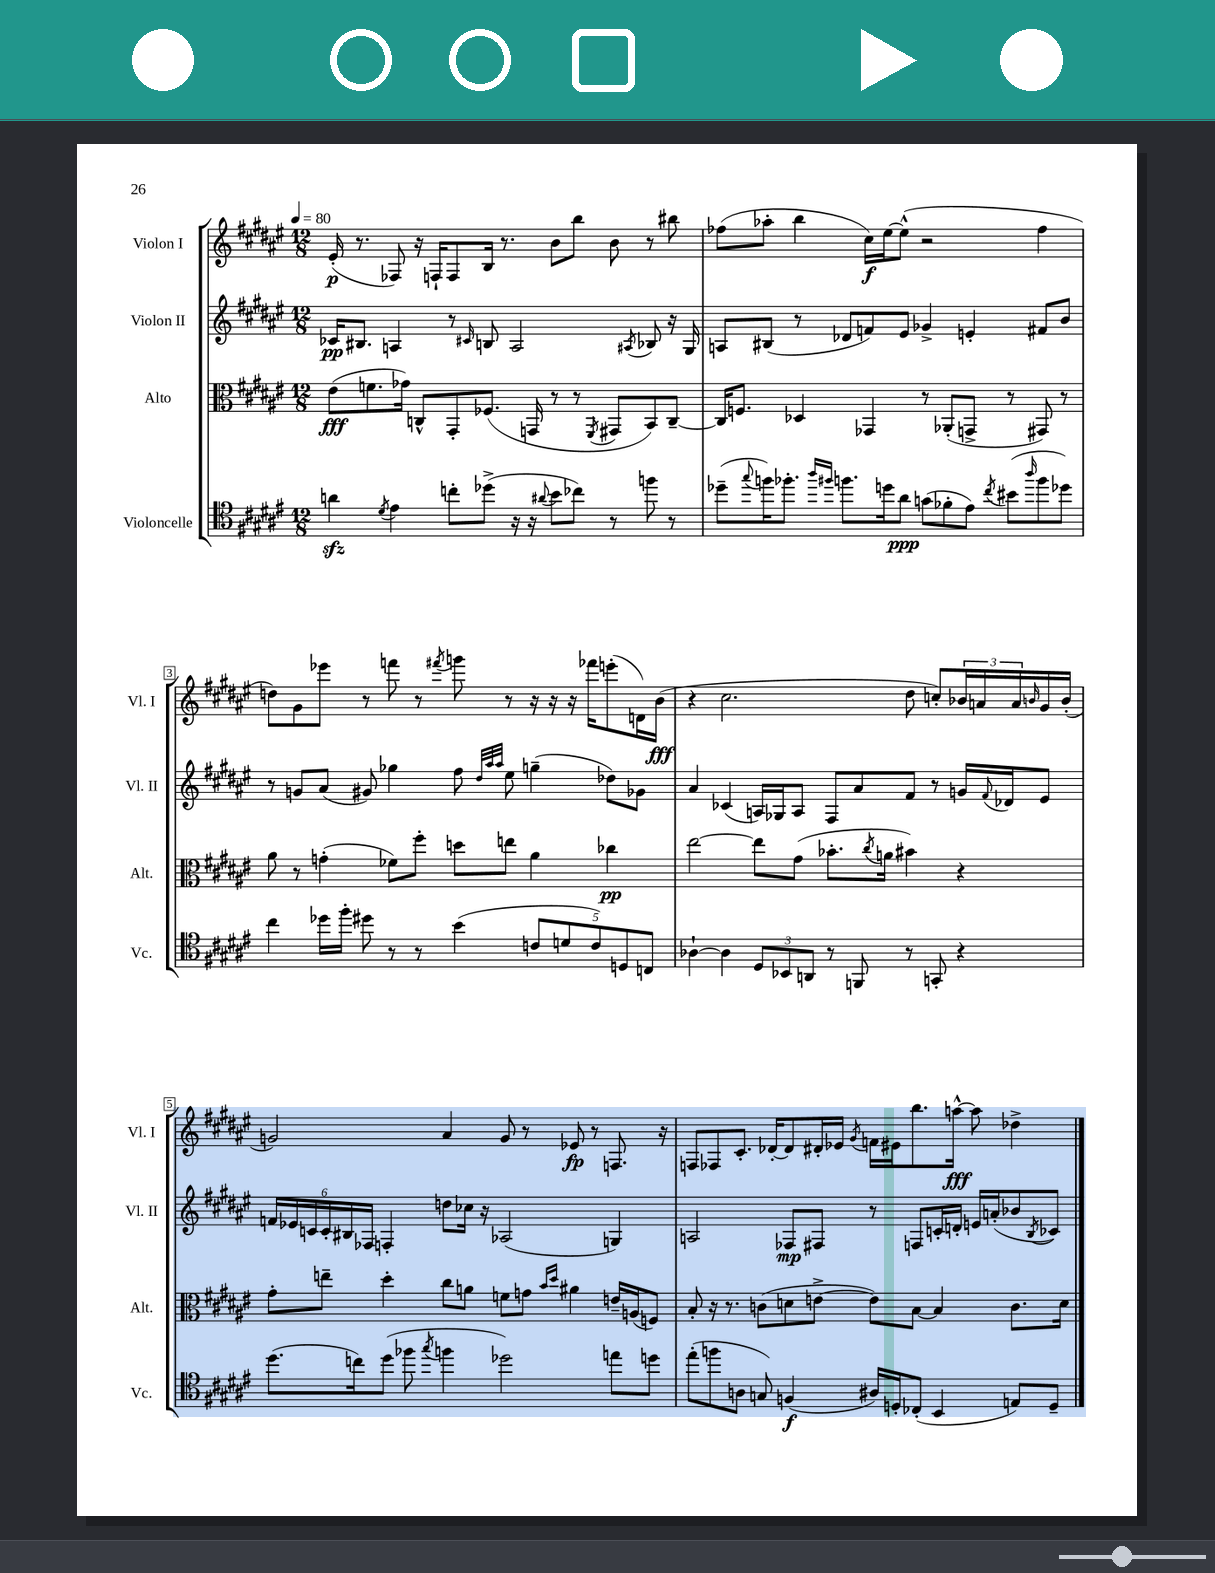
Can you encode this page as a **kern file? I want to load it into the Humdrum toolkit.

**kern	**kern	**kern	**kern
*staff4	*staff3	*staff2	*staff1
*clefC4	*clefC3	*clefG2	*clefG2
*k[f#c#g#d#a#e#]	*k[f#c#g#d#a#e#]	*k[f#c#g#d#a#e#]	*k[f#c#g#d#a#e#]
*M12/8	*M12/8	*M12/8	*M12/8
*MM80	*MM80	*MM80	*MM80
4a\	(8e#\L	16c-/LK	(16e#'/
.	.	8.B#/J	8.r
.	8.f\	.	.
8qd#/	.	.	.
4e#\	.	4A/	8F-/)
.	16g-\Jk)	.	.
.	8C^^/L	.	16r
.	.	.	16F`/LK
8cc'\L	8GG#'/	8r	8F/
.	.	16qqc#/	.
(8dd-^\J	(8.F-/J	8B/	16B/Jk
.	.	.	8.r
16r	.	2A/	.
16r	16GG/	.	.
8qqa#/	.	.	.
8b\L	8r	.	8b\L
8cc-\J)	8r	.	8bb\J
.	8qFF#/	.	.
8r	8GG#/L	.	8b\
.	.	8qA#/	.
8ff\	8BB/)	8B-/	8r
8r	[8C~/J	16r	8bb#\
.	.	16G#/	.
=	=	=	=
(8dd-~\L	16C/]LK	8A/L	(8ff-\L
.	8.F/J	.	.
8qqgg#/	.	.	.
16ff\K)	.	(8B#/J	8aa-'\J
8.ff-'\J	.	.	.
.	4D-/	8r	4bb\
16qqaa#/LL	.	.	.
16qqff#/JJ	.	.	.
8.ff\L	.	8d-/L	.
.	4GG-/	8f/)	16cc#\LL)
16dd\k	.	.	[16ee#\J
8a#\J	.	8e#/J	(8ee#^^\]J
(8g\L	8r	4g-^/	2r
8f-'\	(8AA-'/L	.	.
8e#\J)	8GG^/J	4e'/	.
8qcc#/	.	.	.
(8b#\L	8r	.	.
16qqaa#/	.	.	.
8ff\	8GG#/)	8f#/L	4ff-\
8dd-\J)	8r	8b/J	.
=	=	=	=
4cc#\	8a#\	8r	8dd\L)
.	8r	8g/L	8g#\
16dd-\LL	(4g'\	(8a#/J	8eee-\J
16ff#'\JJ	.	.	.
8dd#\	.	8g#/)	8r
8r	8f-\L)	4gg-\	8fff\
8r	8ff#'\J	.	8r
.	.	.	8qfff#/
(4b\	8dd\L	8ff#\	8ggg\
.	.	32qqdd#/LLL	.
.	.	32qqaa#/	.
.	.	32qqaa#/JJJ	.
.	8ee\J	8ee#\	8r
10c/L	4a#\	(4gg~\	16r
.	.	.	16r
10d/	.	.	.
.	.	.	16r
.	.	.	16fff-\LK
10c/)	.	.	.
.	4cc-\	8dd-\L)	(8eee'\
10D/	.	.	.
.	.	8g-\J	16d\L)
10C/J	.	.	.
.	.	.	(16b\JJ
=	=	=	=
[4A-`\	[2ee#\	4a#/	4r
4A-\]	.	(4c-/	2.cc#\
12D#/L	8ee#\]L	16A/LL)	.
.	.	16G-/J	.
12BB-/	.	.	.
.	(8g#\J	8A/J	.
12AA/J	.	.	.
8r	8.b-'\L	8F#/L	.
8FF/	.	8a#/	.
.	8qcc#/	.	.
.	16a\Jk	.	.
8r	4b#\)	8f#/J	8dd#\
8GG'/	.	8r	8cc'/L)
4r	4r	16g/LL	24b-/L
.	.	.	24a/
.	.	8qqf#/	.
.	.	16d-/J	.
.	.	.	24a/
.	.	.	16qqb/
.	.	8e#/J	16g#/
.	.	.	(16b'/JJ
=	=	=	=
(8.dd#\L	8g#'\L	24f/LL	2g/)
.	.	24e-/	.
.	.	24c/	.
.	8ee~\J	24c'/	.
.	.	24B#/	.
16cc\k)	.	.	.
.	.	24F-/JJ	.
(8dd#\J	4dd#'\	4F'/	.
8ff-\	.	.	.
8qgg#/	.	.	.
4ff\	8cc#\L	8dd\L	4a#/
.	8a\J	16cc-\Jk	.
.	.	16r	.
2dd-\)	8f\L	(2A-/	8g/
.	8g\J	.	8r
.	16qqb/LL	.	.
.	16qqdd#/JJ	.	.
.	4a#\	.	8e-/
.	.	.	8r
8ee\L	16e~/LL	4G/)	8.F/
.	(16A/J	.	.
8dd\J	8F/J)	.	.
.	.	.	16r
=	=	=	=
(8ee#'\L	8B'/	2A/	8F/L
8ff\	16r	.	8F-/
.	8.r	.	.
8A\J	.	.	8.c#'/J
8G/)	(8c\L	.	.
.	.	.	[16d-'/LK
(4F/	8d\	8F-/L	8d-/]
.	[8e^\J	8F#/J	16d#'/L
.	.	.	16e-/JJ
.	.	.	8qg#/
16A#/LL)	8e\]L)	8r	16f\LL
16D'/J	.	.	16e#\J
(8C-'/J	[8B\J	8F/L	8.bb\
4BB/	4B/]	16c'/L	.
.	.	16d'/JJ	[16aa^^\Jk
.	.	16e/LL	8aa\]
.	.	(16a'/J	.
8E/L)	8.c\L	8b-/	4dd-^\
.	.	8qB/	.
8D~/J	.	8c-/J)	.
.	16d\Jk	.	.
==	==	==	==
*-	*-	*-	*-
